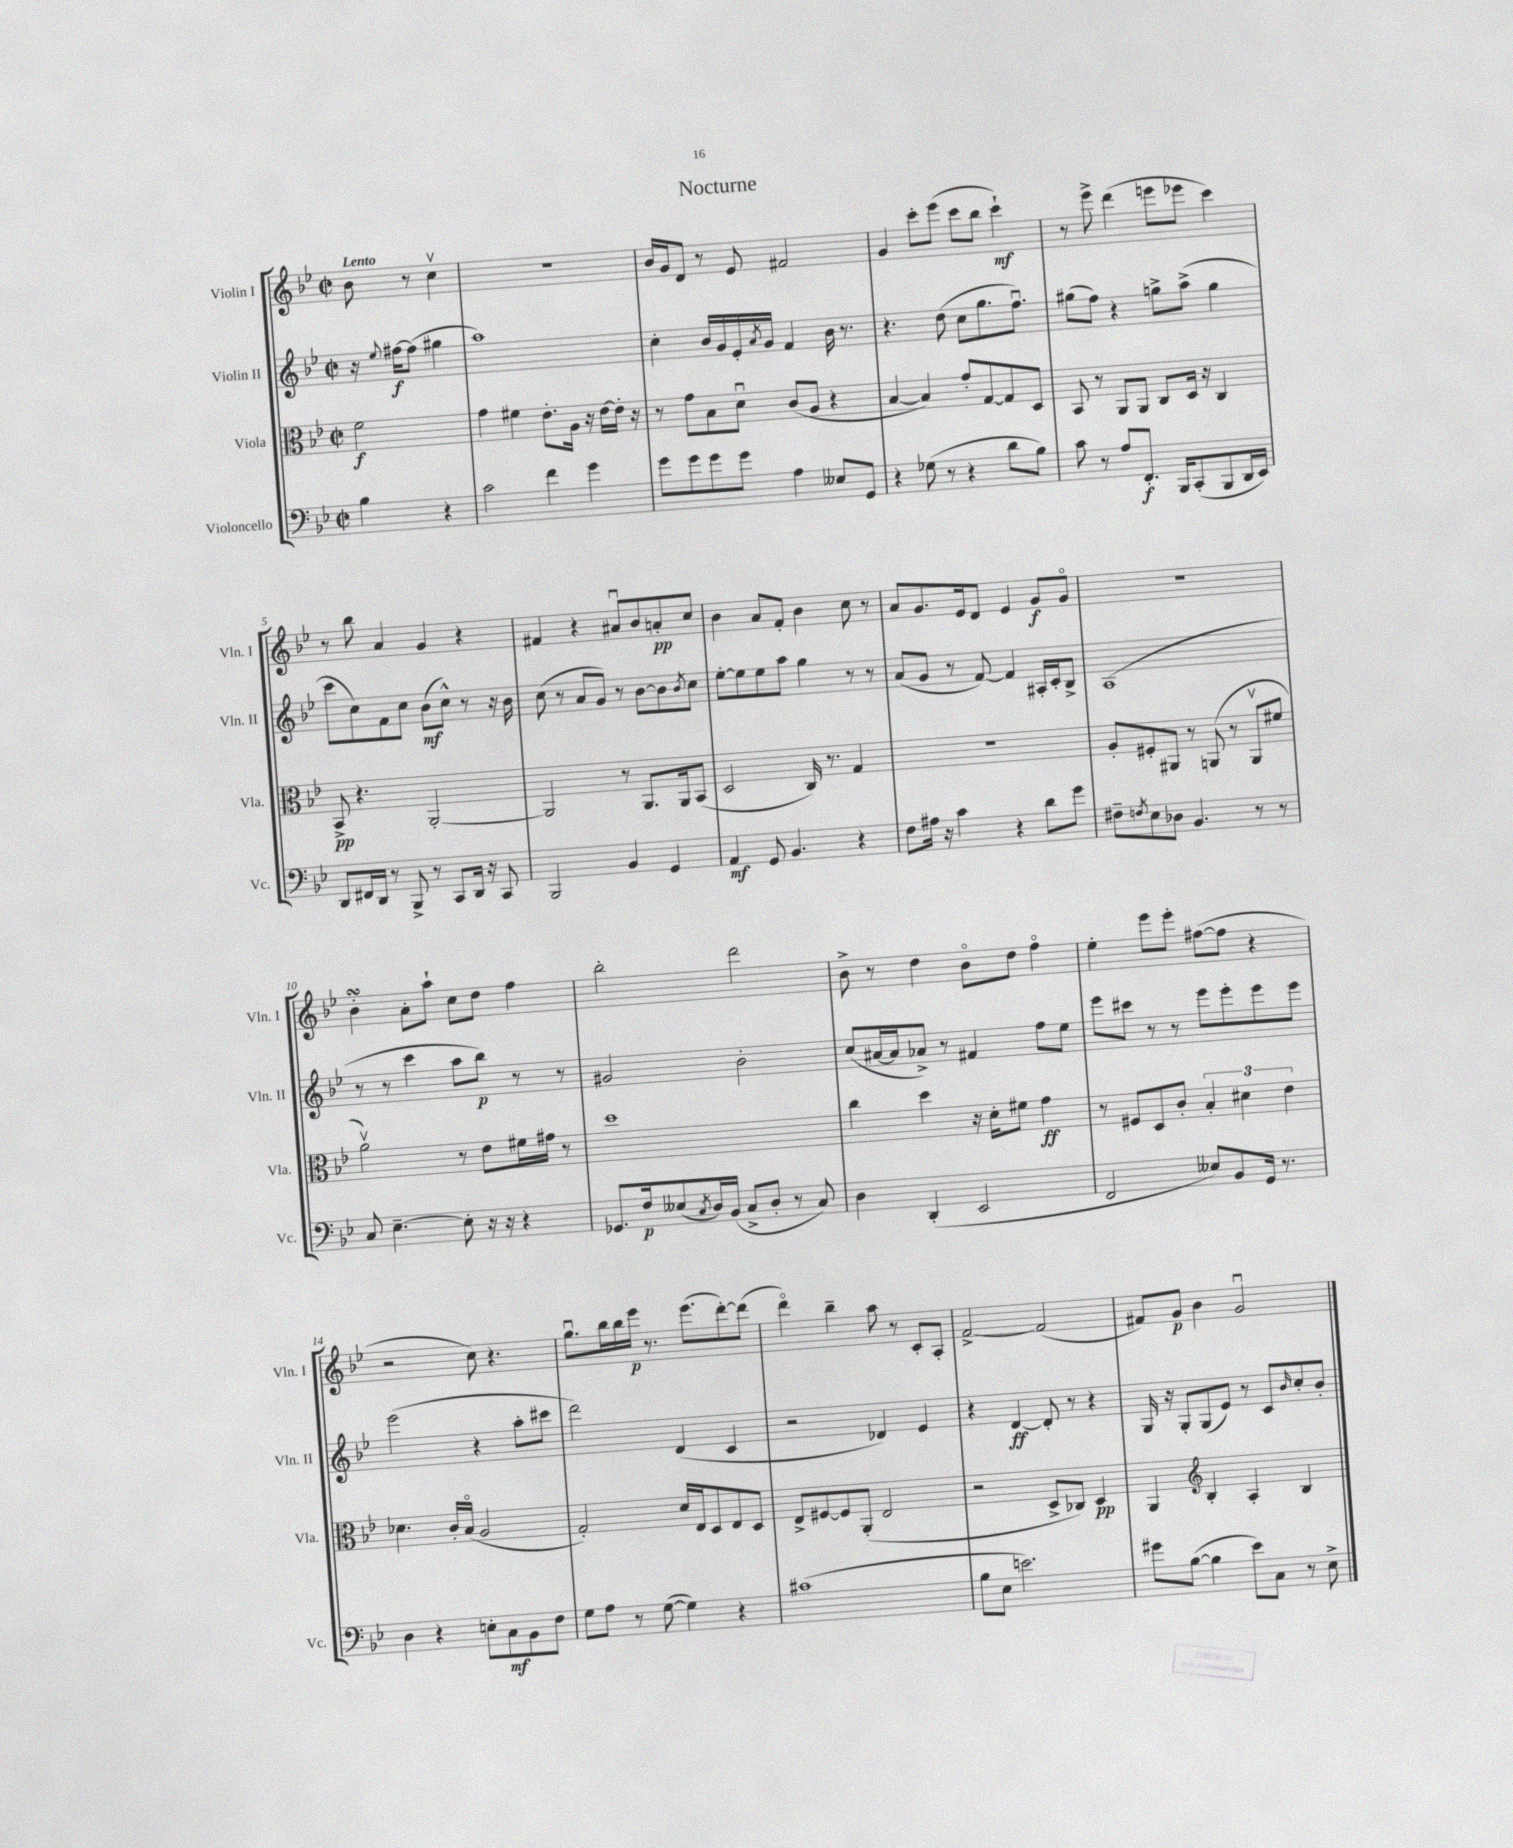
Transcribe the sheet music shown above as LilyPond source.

\header { title = "Nocturne" }
<<
\new StaffGroup <<
\new Staff = "s0" \with { instrumentName = "Violin I" shortInstrumentName = "Vln. I" } {
    \clef treble \key bes \major \defaultTimeSignature \time 2/2 \partial 2 \tempo "Lento"
    bes'8 r8 c''4\upbow |
    r1 |
    bes'16 g'16 d'8 r8 ees'8 fis'2 |
    g'4 c'''8-. ees'''8( c'''8 bes''8 c'''4-!\mf) |
    r8 ees'''8-> d'''4( e'''8 ees'''8 c'''4) |
    r8 bes''8 a'4 g'4 r4 |
    fis'4 r4 ais'8\downbow bes'8 a'8-.\pp c''8 |
    bes'4 a'8 f'8-. bes'4 c''8 r8 |
    a'8 g'8. ees'16 d'8 ees'4 g'8\f g'8\flageolet |
    R1 |
    bes'4-.\turn a'8-. a''8-! c''8 d''8 f''4 |
    bes''2-. d'''2 |
    bes'8-> r8 d''4 bes'8\flageolet d''8 f''4\flageolet |
    ees''4-. ees'''8 ees'''8-. fis''8~( fis''8 r4 |
    r2 c''8) r4. |
    g''8.\downbow bes''16 bes''16 ees'''16\p r8. ees'''8.( d'''8~-.) d'''8( |
    d'''4\flageolet) bes''4-- a''8 r8 c'8-. a8-. |
    f'2~-> f'2( |
    fis'8) g'8\p bes'4 g'2\downbow \bar "|." |
}
\new Staff = "s1" \with { instrumentName = "Violin II" shortInstrumentName = "Vln. II" } {
    \clef treble \key bes \major \defaultTimeSignature \time 2/2 \partial 2
    r16 \appoggiatura { ees''8 } fis''16~\f fis''8( gis''4 |
    a''1) |
    c''4-. bes'16 g'16 ees'16-. \acciaccatura { a'8 } g'16 f'4 bes'16 r8. |
    r4. d''8( c''8 g''8. f''8.\downbow) |
    gis''8( f''8) r4 g''8-> a''8->( g''4 |
    c'''8 c''8) f'8 c''8 bes'8\mf( c''8-^) r8 r16 bes'16 |
    c''8( r8 a'8 g'8) r8 bes'8~ bes'8 \acciaccatura { bes'8 } c''8 |
    ees''8~-. ees''8 ees''8 a''8 g''4 r8 r8 |
    a'8( g'8 r8 f'8~) f'4 ais16-. c'16-. bes8-> |
    a1( |
    r8 r8 c'''4 a''8 bes''8\p) r8 r8 |
    gis'2 bes'2-. |
    c''8( ais'16~ ais'16 aes'8->) r8 fis'4 f''8 ees''8 |
    ees'''8 cis'''8 r8 r8 ees'''8 ees'''8-. ees'''8 ees'''8 |
    ees'''2( r4 a''8-. cis'''8 |
    d'''2) d'4( c'4 |
    r2 des'4) ees'4 |
    r4 d'4~\ff d'8-. r8 r4 |
    g16 r16 g8-. g8( ees'8) r8 c'8 \grace { bes'16 } c''8-. bes'8-. \bar "|." |
}
\new Staff = "s2" \with { instrumentName = "Viola" shortInstrumentName = "Vla." } {
    \clef alto \key bes \major \defaultTimeSignature \time 2/2 \partial 2
    f'2\f |
    g'4 fis'4 ees'8.-. a16 r16 ees'16~ ees'16-. r16 |
    r8 g'8 bes8 d'8\downbow c'8( a8 r4 |
    bes4~ bes4) g'8-. g8~ g8 d8 |
    bes,8 r8 a,8 a,8 c8 d16 r16 c4 |
    bes,8->\pp r4. a,2~-. |
    a,2 r8 a,8. a,16 bes,8( |
    d2 c16) r8. g4 |
    R1 |
    a8-. fis8-. ais,8 r8 a,8( r8 a,8\upbow fis'8 |
    a'2\upbow) r8 ees'8 fis'16 gis'16 r8 |
    d''1 |
    c''4 d''4 r16 d'16-. fis'8 g'4\ff |
    r8 fis8 d8 c'8-. \tuplet 3/2 { bes4-. dis'4 ees'4 } |
    des'4. c'16-. bes16\flageolet( a2 |
    g2-.) d'16 ees16 d8 ees8 d8 |
    ees8-> fis8~ fis8 a,8-.( ees2 |
    r2 d8-> ces8) d4\pp |
    a,4 \clef treble bes4-. a4-. bes4 \bar "|." |
}
\new Staff = "s3" \with { instrumentName = "Violoncello" shortInstrumentName = "Vc." } {
    \clef bass \key bes \major \defaultTimeSignature \time 2/2 \partial 2
    bes4 r4 |
    c'2 f'4 g'4 |
    g'8 g'8 g'8 g'8 a4 eeses8 g,8 |
    r4 ges8( r8 r4 d'8 bes8) |
    c'8 r8 a8 f,8.-.\f bes,,16 c,8-.( bes,,8 d,16 ees,16) |
    d,8 fis,16 d,16 r8 bes,,8-> r8 c,8 d,16 r16 c,8 |
    bes,,2 bes,4 g,4 |
    a,4\mf g,8 bes,4. r4 |
    f8 ais16 r16 c'4 r4 d'8 g'8 |
    fis8-- \acciaccatura { f8 } ees8 des8 bes,4. r8 r8 |
    c8 ees4.~-- ees8-. r16 r16 r4 |
    ges,8. f16\p eeses8( \acciaccatura { c8 } d16) bes,16( c8-> d8-. r8 c8) |
    d4 d,4-.( ees,2 |
    f,2 eeses8) bes,8 g,16 r8. |
    d4 r4 e8-. c8\mf bes,8 f8 |
    g8 a8 r8 g8~( g4) r4 |
    cis'1( |
    bes8 ees8 e'2.) |
    gis'8 bes8~( bes4 ees'8) c8 r8 ees8-> \bar "|." |
}
>>
>>
